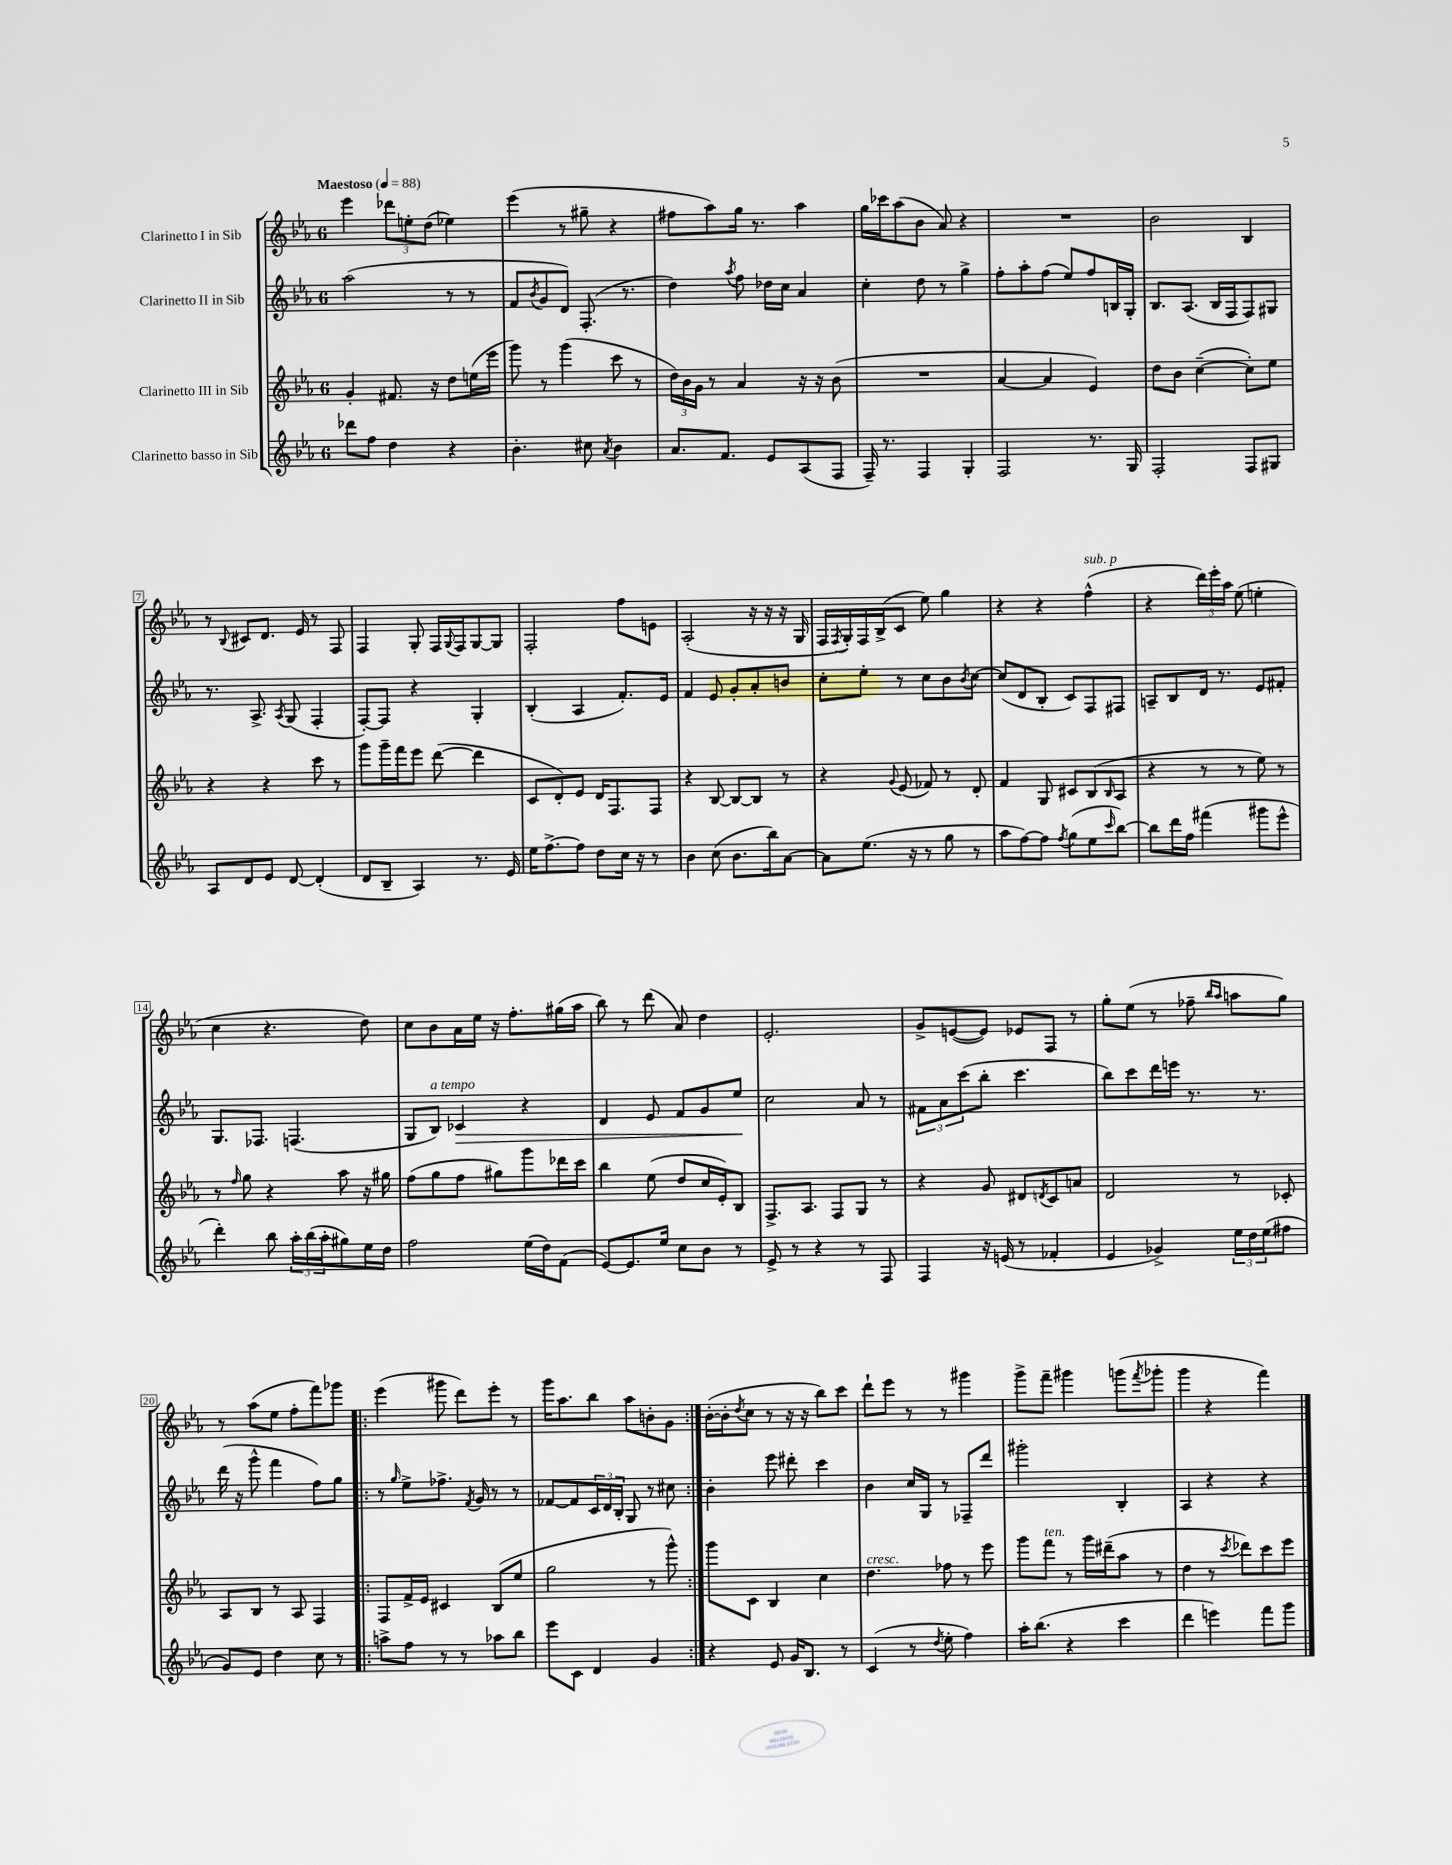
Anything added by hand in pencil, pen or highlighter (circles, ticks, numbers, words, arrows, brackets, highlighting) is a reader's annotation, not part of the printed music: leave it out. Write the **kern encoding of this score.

**kern	**kern	**kern	**dynam	**kern
*part4	*part3	*part2	*part2	*part1
*staff4	*staff3	*staff2	*staff2	*staff1
*I"Clarinetto basso in Sib	*I"Clarinetto III in Sib	*I"Clarinetto II in Sib	*	*I"Clarinetto I in Sib
*clefG2	*clefG2	*clefG2	*	*clefG2
*k[b-e-a-]	*k[b-e-a-]	*k[b-e-a-]	*	*k[b-e-a-]
*M6/8	*M6/8	*M6/8	*	*M6/8
*MM88	*MM88	*MM88	*	*MM88
=1	=1	=1	=1	=1
!	!	!	!	!LO:TX:a:B:t=Maestoso
8ddd-X\L	4g'/	(2aa-\	.	4eee-\
8ff\J	.	.	.	.
4dd\	8.f#X/	.	.	12ddd-X\L
.	.	.	.	12een'\
.	.	.	.	(12dd\J
.	16r	.	.	.
4r	8dd\L	8r	.	4ee-X\)
.	(16een\L	8r	.	.
.	16eee-\JJ	.	.	.
=2	=2	=2	=2	=2
4.b-'\	8ggg\)	8f/L	.	(4eee-\
.	.	8qb-/	.	.
.	8r	8g/	.	.
.	(4ggg\	8d/J)	.	8r
8cc#X\	.	(8.F'/	.	8gg#X~\
8qa-/	.	.	.	.
4b-\	8ccc\	.	.	4r
.	.	8.r	.	.
.	8r	.	.	.
=3	=3	=3	=3	=3
8.a-/L	24dd\LL)	4dd\)	.	8ff#X\L
.	24b-\	.	.	.
.	24g\JJ	.	.	.
.	8r	.	.	8aa-\)
8.f/J	.	.	.	.
.	.	8qaa-/	.	.
.	4a-/	8ff\	.	16gg\Jk
.	.	.	.	8.r
8e-/L	.	16dd-X\LL	.	.
.	.	16cc\JJ	.	.
(8A-/	16r	4a-/	.	4aa-\
.	16r	.	.	.
8F/J	(8b-\	.	.	.
=4	=4	=4	=4	=4
16F~/)	2.r	4cc'\	.	16gg\LL
8.r	.	.	.	16ccc-X\J
.	.	.	.	(8aa-\
4F/	.	8dd\	.	8b-\J
.	.	8r	.	8a-/)
4G'/	.	4gg^\	.	4r
=5	=5	=5	=5	=5
2F/	[4a-/	8ff'\L	.	2.r
.	.	8aa-'\	.	.
.	4a-/]	(8ff\J	.	.
.	.	8ee-/L)	.	.
8.r	4e-/)	8ff/	.	.
.	.	16Bn/L	.	.
16G/	.	16G'/JJ	.	.
=6	=6	=6	=6	=6
2F'/	8dd\L	8.B-/L	.	2b-\
.	8b-\J	.	.	.
.	.	(8.A-/J	.	.
.	([4cc~\	.	.	.
.	.	16B-/LL	.	.
.	.	16F/J	.	.
8F/L	8cc'\L])	8F/)	.	4B-/
8G#X/J	8ee-\J	8G#X/J	.	.
!!LO:LB:g=z
=7	=7	=7	=7	=7
8A-/L	4r	8.r	.	8r
.	.	.	.	8qqB-/
8d/	.	.	.	8c#X/L
.	.	8.A-^/	.	.
8e-/J	4r	.	.	8.d/J
.	.	8qA-/	.	.
[8d/	.	(8G/	.	.
.	.	.	.	16e-/
(4d'/]	8ccc\	4F'/	.	8r
.	8r	.	.	8F/
=8	=8	=8	=8	=8
8d/L	8ggg\L	[8F'/L)	.	4F/
8B-~/J	16ggg~\L	8F/J]	.	.
.	16fff\J	.	.	.
4A-/)	8eee-\J	4r	.	8G'/
.	([8ddd\	.	.	16F/LL
.	.	.	.	8qqG/
.	.	.	.	16F/J
8.r	4ddd\]	4G'/	.	[8G/
.	.	.	.	8G/J]
16e-/	.	.	.	.
=9	=9	=9	=9	=9
16ee-\KL	8c/L	(4B-'/	.	2F'/
[8.ff^\	.	.	.	.
.	8d'/)	.	.	.
8ff\J]	8e-/J	4A-/	.	.
8dd\L	16d/KL	.	.	.
.	8.F/	.	.	.
16cc\Jk	.	8.f'/L)	.	8ff\L
16r	.	.	.	.
8r	8F/J	.	.	8en\J
.	.	16e-/Jk	.	.
=10	=10	=10	=10	=10
4b-\	4r	4f/	.	(2A-'/
(8cc\	[8B-/	8e-/	.	.
8.b-\L	8B-/L_	8g'/L	.	.
.	8B-/J]	8a-'/	.	16r
16bb-\k)	.	.	.	16r
[8a-\J	8r	8bn/J	.	16r
.	.	.	.	16G/
=11	=11	=11	=11	=11
8a-\L]	4r	8cc'\L	.	16F/LL
.	.	.	.	8qF/
.	.	.	.	16G'/)
(8.ee-\J	.	8ee-'\J	.	16F/
.	.	.	.	(16B-^/J
.	8qqg/	.	.	.
.	(8e-/	8r	.	8c/J
16r	.	.	.	.
8r	8f-X/)	8cc\L	.	8ee-\)
8gg\	8r	8b-\	.	4gg\
.	.	8qb-/	.	.
8r	8d'/	[8cc\J	.	.
=12	=12	=12	=12	=12
8aa-\L	4f/	(8cc/L]	.	4r
[8ff\)	.	8d/	.	.
8ff\J]	8G/	8B-'/J	.	4r
8qff/	.	.	.	.
(8gg\L	8c#X/L	8c/L)	.	.
!	!	!	!	!LO:TX:a:i:t=sub. p
8ee-\	(8B-/	8F/	.	(4ff^^\
16qqccc/	16qqB-/	.	.	.
[8bb-\J)	8A-/J	8F#X/J	.	.
=13	=13	=13	=13	=13
8bb-\L]	4r	8An~/L	.	4r
16ddd\L	.	8B-/	.	.
16ff\JJ	.	.	.	.
(4fff#X\	8r	16d/Jk	.	24ddd\LL)
.	.	.	.	24eee-'\
.	.	8.r	.	.
.	.	.	.	24aa-\JJ
.	8r	.	.	(8ee-\
8ggg#X\L	8ee-\)	8e-/L	.	4een'\
8eee-^^\J	8r	8f#X'/J	.	.
!!LO:LB:g=z
=14	=14	=14	=14	=14
4ddd'\)	8r	8.G/L	.	4cc\
.	16qqff/	.	.	.
.	8gg\	.	.	.
.	.	8.F-X/J	.	.
8bb-\	4r	.	.	4.r
24aa-'\LL	.	(4.Fn/	.	.
(24bb-\	.	.	.	.
24aa-'\J	.	.	.	.
8gg#X\)	8aa-\	.	.	.
16ee-\L	16r	.	.	8dd\)
16dd\JJ	16gg#X\	.	.	.
=15	=15	=15	=15	=15
2ff\	(8ff\L	8G/L	.	8cc\L
!	!	!LO:TX:a:i:t=a tempo	!	!
.	8gg\	8B-/J)	.	8b-\
!	!	!	!LO:HP:b	!
.	8ff\J	4c-X/	>	16a-\L
.	.	.	.	16ee-\JJ
.	8gg#X\L)	.	.	16r
.	.	.	.	8.ff'\L
(16ee-\LL	8ggg\	4r	.	.
16dd\J)	.	.	.	.
(8f\J	16ddd-X\L	.	.	(16gg#X\L
.	16ccc\JJ	.	.	16aa-\JJ
=16	=16	=16	=16	=16
[8e-/L)	4bb-\	4d/	.	8bb-\)
8.e-/]	.	.	.	8r
.	(8ee-\	8e-/	.	(8ddd\
16ee-/Jk	.	.	.	.
8cc\L	8dd/L	8f/L	.	8a-/)
8b-\J	16cc/L	8g/	.	4dd\
.	16e-'/J)	.	.	.
8r	8B-/J	8ee-/J	.	.
.	.	.	]	.
=17	=17	=17	=17	=17
8e-^/	8.F^/L	2cc\	.	2.e-'/
8r	.	.	.	.
.	8.A-/J	.	.	.
4r	.	.	.	.
.	8F/L	.	.	.
8r	8G/J	8a-/	.	.
8F/	8r	8r	.	.
=18	=18	=18	=18	=18
4F/	4r	12f#X\L	.	8g^/L
.	.	12a-\	.	.
.	.	.	.	([8en/
.	.	(12ccc\	.	.
16r	8g/	8bb-'\J	.	8e/J])
(16en/	.	.	.	.
8r	8d#X/L	4.ccc\	.	8e-X/L
.	8qdn/	.	.	.
4f-X'/	8c/	.	.	8F/J
.	8an/J	.	.	8r
=19	=19	=19	=19	=19
4e-/	2d/	8bb-\L)	.	8gg'\L
.	.	8ccc\	.	(8ee-\J
4g-X^/)	.	16ddd\L	.	8r
.	.	16eeen\JJ	.	.
.	.	8.r	.	8ff-X~\
.	.	.	.	16qqbb-/LL
.	.	.	.	16qqaa-/JJ
24ee-\LL	8r	.	.	8aan\L
24dd\	.	.	.	.
.	.	8.r	.	.
(24ee-\J	.	.	.	.
8ff#X\J	8c-X'/	.	.	8gg\J)
!!LO:LB:g=z
=20	=20	=20	=20	=20
8g/L)	8A-/L	(16ddd\	.	8r
.	.	16r	.	.
8e-/J	8B-/J	8ggg^^\	.	(8aa-\L
4dd\	8r	4fff\	.	8ee-\J
.	8A-/	.	.	8ff'\L
8cc\	4F/	8ff\L)	.	8fff\)
8r	.	8gg\J	.	8ggg-X\J
=21!|:	=21!|:	=21!|:	=21!|:	=21!|:
8aan^\L	8F/L	8r	.	(4eee-\
.	.	16qqgg/	.	.
8ff\J	16f^/L	8ee-^\L	.	.
.	16e-/JJ	.	.	.
8r	4c#X/	8.ff-X^\J	.	8ggg#X\
8r	.	.	.	8ddd\L)
.	.	8qf/	.	.
.	.	16g/	.	.
8aa-X\L	(8B-/L	8r	.	8eee-'\J
8bb-\J	8ee-/J	8r	.	8r
=22	=22	=22	=22	=22
8eee-\L	2gg\	[8f-X/L	.	16ggg\KL
.	.	.	.	8.aa-\
8c\J	.	8f-/]	.	.
4d/	.	24c/L	.	8bb-\J
.	.	24d/	.	.
.	.	24B-'/JJ	.	.
.	.	8G/	.	8aa-\L
4g/	8r	8r	.	8bn'\
.	8ggg^^\)	8cc#X\	.	8g\J
=23:|!	=23:|!	=23:|!	=23:|!	=23:|!
4r	8ggg\L	4b-'\	.	([16b-'\LL
.	.	.	.	16b-'\J]
.	.	.	.	8qdd/
.	8c\J	.	.	8cc\J
8e-/	4B-/	8eee-\	.	8r
16g/KL	.	8ddd#X'\	.	16r
8.B-/J	.	.	.	16r
.	4cc\	4ccc\	.	8bb-\L)
8r	.	.	.	8ccc\J
=24	=24	=24	=24	=24
!	!LO:TX:a:i:t=cresc.	!	!	!
(4c/	4.dd\	4b-\	.	8ddd`\L
.	.	.	.	8eee-\J
8r	.	16cc/LL	.	8r
.	.	16G/JJ	.	.
8qdd/	.	.	.	.
8ee-'\	8ff-X\	8r	.	8r
4ff\)	8r	8F-X~/L	.	4ggg#X\
.	8eee-\	8ddd/J	.	.
=25	=25	=25	=25	=25
16aa-'\KL	8ggg\L	2ggg#X'\	.	8ggg^\L
(8.bb-\J	.	.	.	.
!	!LO:TX:a:i:t=ten.	!	!	!
.	8fff\J	.	.	8fff~\J
4r	8r	.	.	4ggg#X\
.	16ggg\LL	.	.	.
.	(16ddd#X~\J	.	.	.
4ccc\	8aa-\J	4B-'/	.	(8gggn\L
.	.	.	.	8qfff/
.	8r	.	.	8ggg-X'\J
=26	=26	=26	=26	=26
4ddd\	4dd\	4A-/	.	4ggg\
4eeen\)	8r	4r	.	4r
.	8qccc/	.	.	.
.	8ddd-X\L)	.	.	.
8fff\L	8ccc\	4r	.	4fff\)
8ggg\J	8eee-\J	.	.	.
==	==	==	==	==
*-	*-	*-	*-	*-
